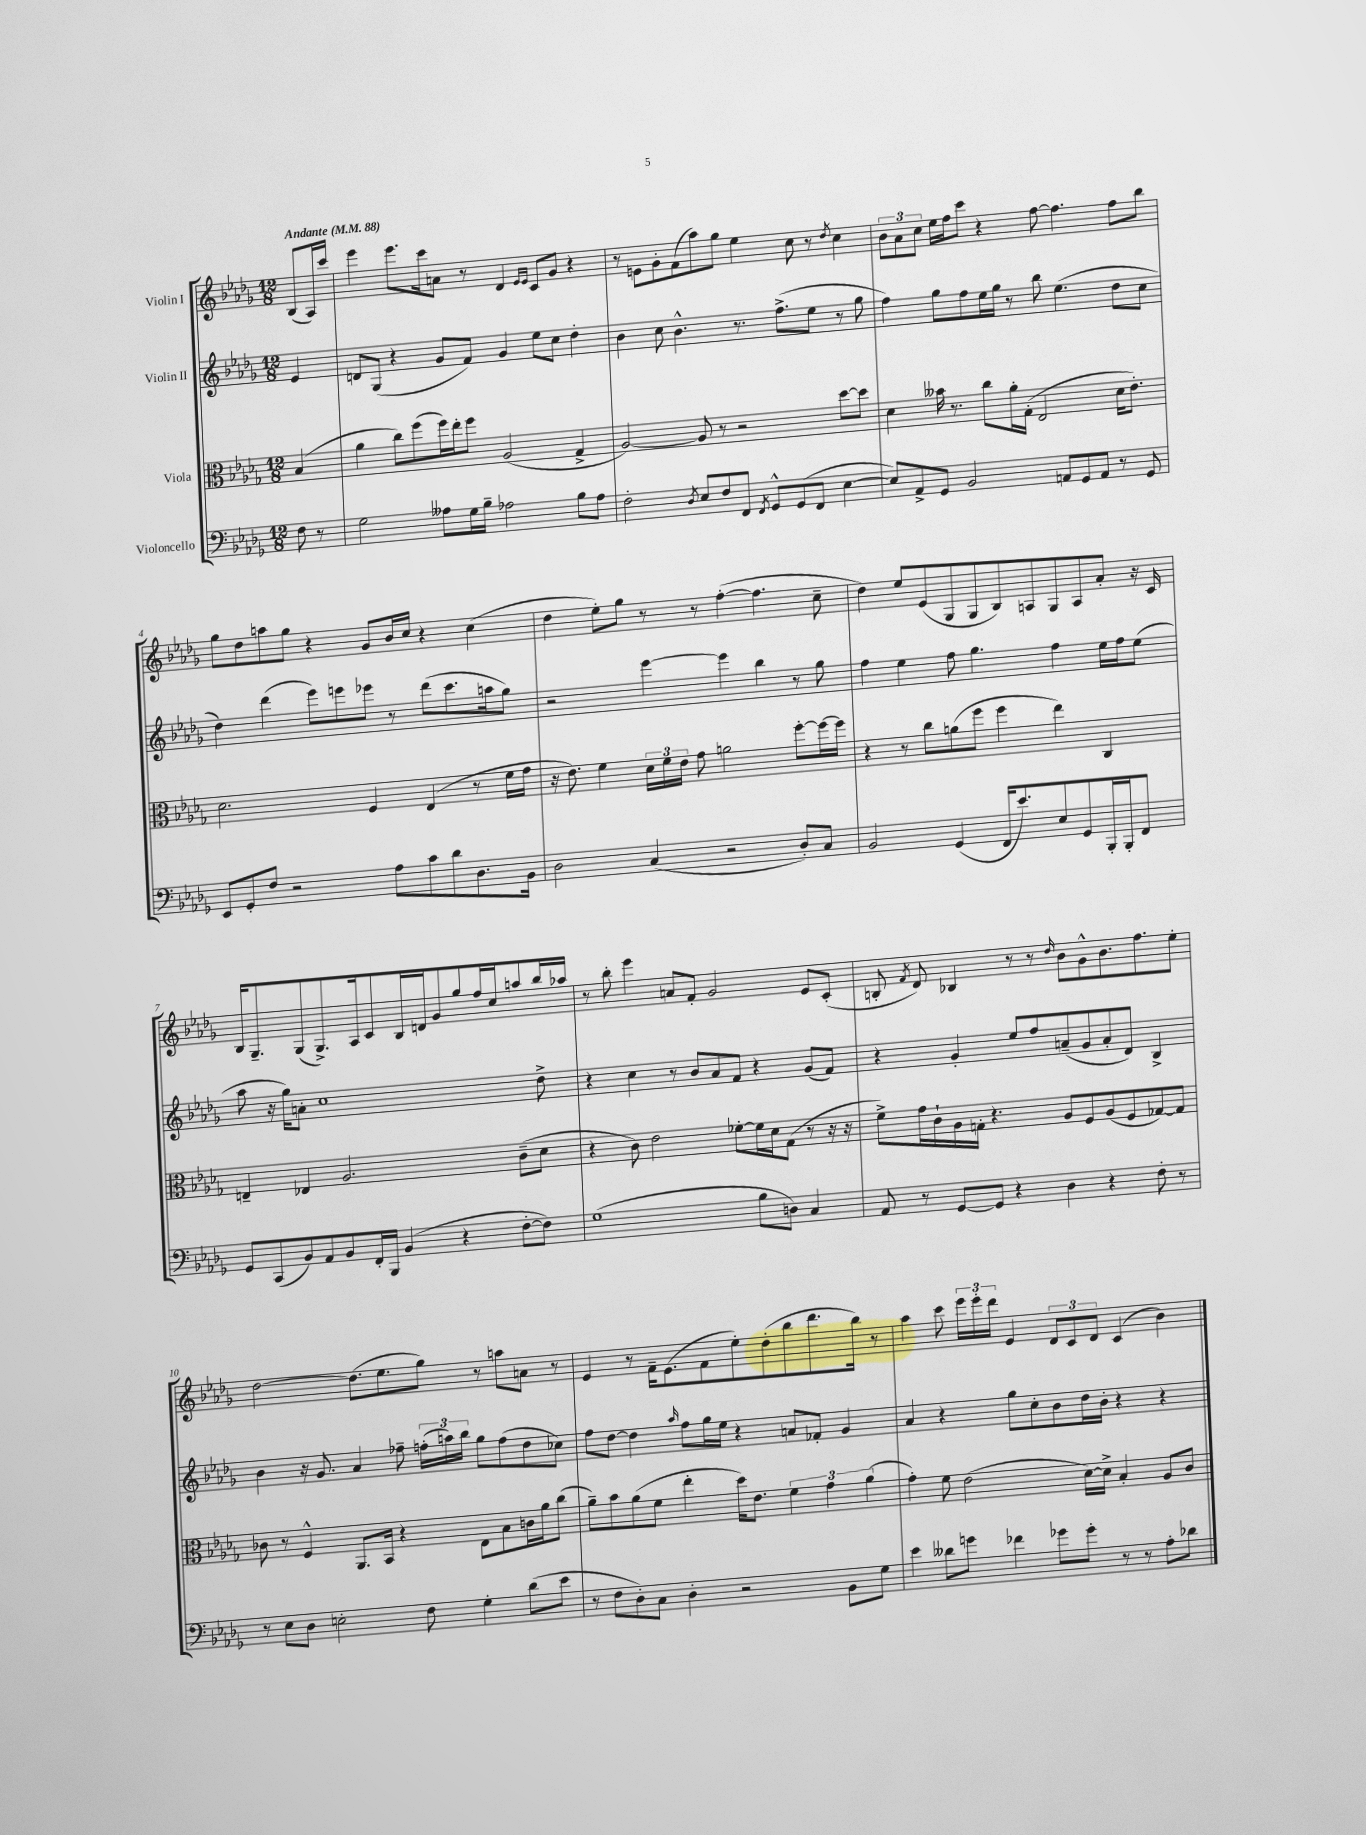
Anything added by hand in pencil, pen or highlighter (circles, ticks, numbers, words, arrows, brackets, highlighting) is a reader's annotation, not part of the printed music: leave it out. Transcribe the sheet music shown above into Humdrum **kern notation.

**kern	**kern	**kern	**kern
*staff4	*staff3	*staff2	*staff1
*clefF4	*clefC3	*clefG2	*clefG2
*k[b-e-a-d-g-]	*k[b-e-a-d-g-]	*k[b-e-a-d-g-]	*k[b-e-a-d-g-]
*M12/8	*M12/8	*M12/8	*M12/8
*MM88	*MM88	*MM88	*MM88
8F\	(4B-/	4e-/	(8B-/L
8r	.	.	16A-/L)
.	.	.	16ccc/JJ
=	=	=	=
2G-\	4a-\	8d/L	4eee-\
.	.	(8G-/J	.
.	8cc\L)	4r	8.eee-\L
.	(8ff\	.	.
.	.	.	16ccc\k
8A--\L	16ff\L)	8g-/L	8a\J
.	16ee-'\J	.	.
16G-\L	8ff\J	8f/J)	8r
16B-~\JJ	.	.	.
2A-\	(2A-/	4g-/	4d-/
.	.	.	16qqe-/LL
.	.	.	16qqe-/JJ
.	.	8ee-\L	8c/L
.	.	8cc\J	8g-/J
8B-\L	4G-^/	4dd-'\	4r
8A-\J	.	.	.
=	=	=	=
2F'\	[2A-/)	4b-\	8r
.	.	.	8e\L
.	.	8cc\	8g-'\
.	.	4.b-^^\	(8f\
8qD-/	.	.	.
8E-/L	8A-/]	.	8aa-\)
8F/	8r	.	8gg-\J
8FF/J	2r	8.r	4ee-\
8qFF/	.	.	.
8GG-^^/L	.	.	.
.	.	(8.ff^\L	.
(8GG-/	.	.	8cc\
8FF/J	.	8ee-\J	8r
.	.	.	8qdd-/
[4E-\	[8dd-\L	8r	4cc\
.	8dd-\]J	8gg-\	.
=	=	=	=
8E-/]L)	4d-\	4ff\)	12b-\L
.	.	.	12a-\
8AA-^/	.	.	.
.	.	.	12cc\J
8GG-/J	16b--\	8gg-\L	16ee-\LL
.	8.r	.	16ff\J
2BB-/	.	8ff\	8ccc\J
.	8cc\L	16ee-\L	4r
.	.	16gg-\JJ	.
.	16a-'\L	8r	.
.	(16G-'\JJ	.	.
.	2E-/	8bb-\	[8ff\
8AA/L	.	(4.ee-\	4.ff\]
8GG-/	.	.	.
8AA/J	.	.	.
8r	16d-\LK	8dd-\L	8ff\L
.	8.e-'\J)	.	.
8GG-/	.	8cc\J	8bb-\J
=	=	=	=
8EE-/L	2.d-\	4dd-\)	8gg-\L
8GG-'/	.	.	8dd-\
8F/J	.	(4ddd-\	8aa\
2r	.	.	8gg-\J
.	.	8eee-\L)	4r
.	.	8eee\	.
.	4F/	8eee-\J	8g-/L
8A-\L	.	8r	16b-/L
.	.	.	16cc/JJ
8c\	(4E-/	(8ddd-\L	4r
8d-\	.	8.ccc\	.
8.D-\	8r	.	(4cc\
.	.	16aa\k	.
.	16f\LL	8gg-\J)	.
16BB-\Jk	16g-\JJ	.	.
=	=	=	=
2D-\	16r	2r	4dd-\
.	8.e-\)	.	.
.	4f\	.	8ee-'\L)
.	.	.	8gg-\J
(4C/	24d-\LL	[4eee-\	8r
.	24f\	.	.
.	24e-\JJ	.	.
.	8g-\	.	8r
2r	2a\	4eee-\]	([4ff'\
.	.	4bb-\	4.ff\]
8D-'/L)	[8ff'\L	8r	.
8C/J	16ff\_L	8gg-\	8cc~\
.	16ff\]JJ	.	.
=	=	=	=
2BB-/	4r	4ff\	4dd-\)
.	8r	4ee-\	8ee-/L
.	8cc\L	.	(8e-/
(4GG-/	(8a\	8ff\	8G-/
.	8ff\J	4.gg-\	8G-/
16FF/LK	4ff\	.	8B-/)
8.e-/)	.	.	.
.	.	.	8A/
8E-/	4ee-\)	4ff\	8G-/
8GG-/	.	.	8A/
16BBB-'/L	4C/	16ee-\LL	8a-'/J
16BBB-'/J	.	16ff\J	.
8FF/J	.	(8ee-\J	16r
.	.	.	16c/
=	=	=	=
8GG-/L	4E~/	8aa-\	16B-/LK
.	.	.	8.G-~/
(8CC/	.	16r	.
.	.	16gg-\LK)	.
8BB-/)	4E-/	8a'\J	(8G-/
8AA-/	.	1cc	8.G-^/)
8BB-/	2.A-/	.	.
.	.	.	16A-/k
16FF'/L	.	.	8c/
16BBB-/JJ	.	.	.
(4BB-/	.	.	16B-/L
.	.	.	16d/J
.	.	.	8g-/
4r	.	.	8gg-/
.	.	.	16ff/L
.	.	.	16cc/J
[8F'\L	(8c~\L	.	8aa/
8F\]J)	8d-\J	8dd-^\	16bb-/L
.	.	.	16aa-/JJ
=	=	=	=
(1G-	4r	4r	8r
.	.	.	8bb-'\
.	8c\)	4cc\	4eee-\
.	2e-\	.	.
.	.	8r	8a/L
.	.	8b-/L	8f'/J
.	.	8a-/	2g-/
.	[8f-'\L	8f/J	.
8B-\L	16f-\]L	4r	.
.	16d-\J	.	.
8D\J)	(8G-\J	.	.
4C/	8r	(8g-/L	8e-/L
.	16r	8f/J)	(8c'/J
.	16r	.	.
=	=	=	=
8AA-/	8f^\L)	4r	8B'/
.	.	.	8qf/
8r	16g-\L	.	8d-/)
.	16c`\	.	.
[8GG-/L	16A-\	4g-'/	4B-/
.	16G'\JJ	.	.
8GG-/]J	4.r	.	.
4r	.	8ee-/L	8r
.	.	8ff/	8r
.	.	.	16qqdd-/
4D-\	8A-/L	(8a~/	8b-\L
.	8F/	8g-/	8g-^^\
4r	(8A-/	8a'/	8.b-\
.	8F/	8d-/J)	.
.	.	.	8.ff\
8F'\	[8G-/)	4B-^/	.
8r	8G-/]J	.	8ee-'\J
=	=	=	=
8r	8c-\	4b-\	[2dd-\
8E-\L	8r	.	.
8D-\J	4F^^/	16r	.
.	.	8.g-/	.
2E'\	.	.	.
.	8.AA-/L	4a-/	(8.dd-\]L
.	16BB-/Jk	.	8.ee-\
.	4r	8ff-~\	.
8F\	.	(24ff'\LL	8gg-\J)
.	.	24aa\)	.
.	.	24bb-\JJ	.
4G-'\	8E-\L	8gg-\L	8r
.	8B-\	(8ff\	8aa\L
(8d-\L	16c\L	8dd-\	8a\J
.	16a-\J	.	.
8e-\J	(8cc\J	8cc-\J)	8r
=	=	=	=
8r	8a-~\L)	8ff\L	4e-/
8F\L	8b-\	[8dd-\J	.
8D-'\)	(8a-\	4dd-\]	8r
8C\J	8f\J	.	16f~\LK
.	.	.	(8.e-\
.	.	16qqaa-/	.
4D-'\	4ee-'\	8ff\L	.
.	.	16gg-\L	8f\
.	.	16ee-\JJ	.
2r	16dd-\LK)	4r	8ee-'\)
.	8.e-\J	.	.
.	.	.	(8dd-'\
.	6f\	8a/L	8bb-\
.	.	8f-'/J	8.ddd-\
.	6g-\	.	.
8BB-\L	.	4g-/	.
.	.	.	16bb-\Jk)
.	(6a-\	.	.
8G-\J	.	.	8r
=	=	=	=
4e-\	4g-'\)	4a-/	4aa-\
8d--\L	8f\	4r	8ccc\
8g\J	(2e-\	.	24eee-\LL
.	.	.	24eee-'\
.	.	.	24ddd-\JJ
4f-\	.	8gg-\L	4e-/
.	.	8cc'\	.
8g-\L	.	8b-\	12d-/L
.	.	.	12c/
8g-'\J	[16d-\LL)	16dd-\L	.
.	.	.	12d-/J
.	16d-^\]JJ	16b-'\JJ	.
8r	4B-'/	4r	(4c/
8r	.	.	.
8A-'\L	8A-/L	4r	4b-\)
8d-\J	8c/J	.	.
==	==	==	==
*-	*-	*-	*-
